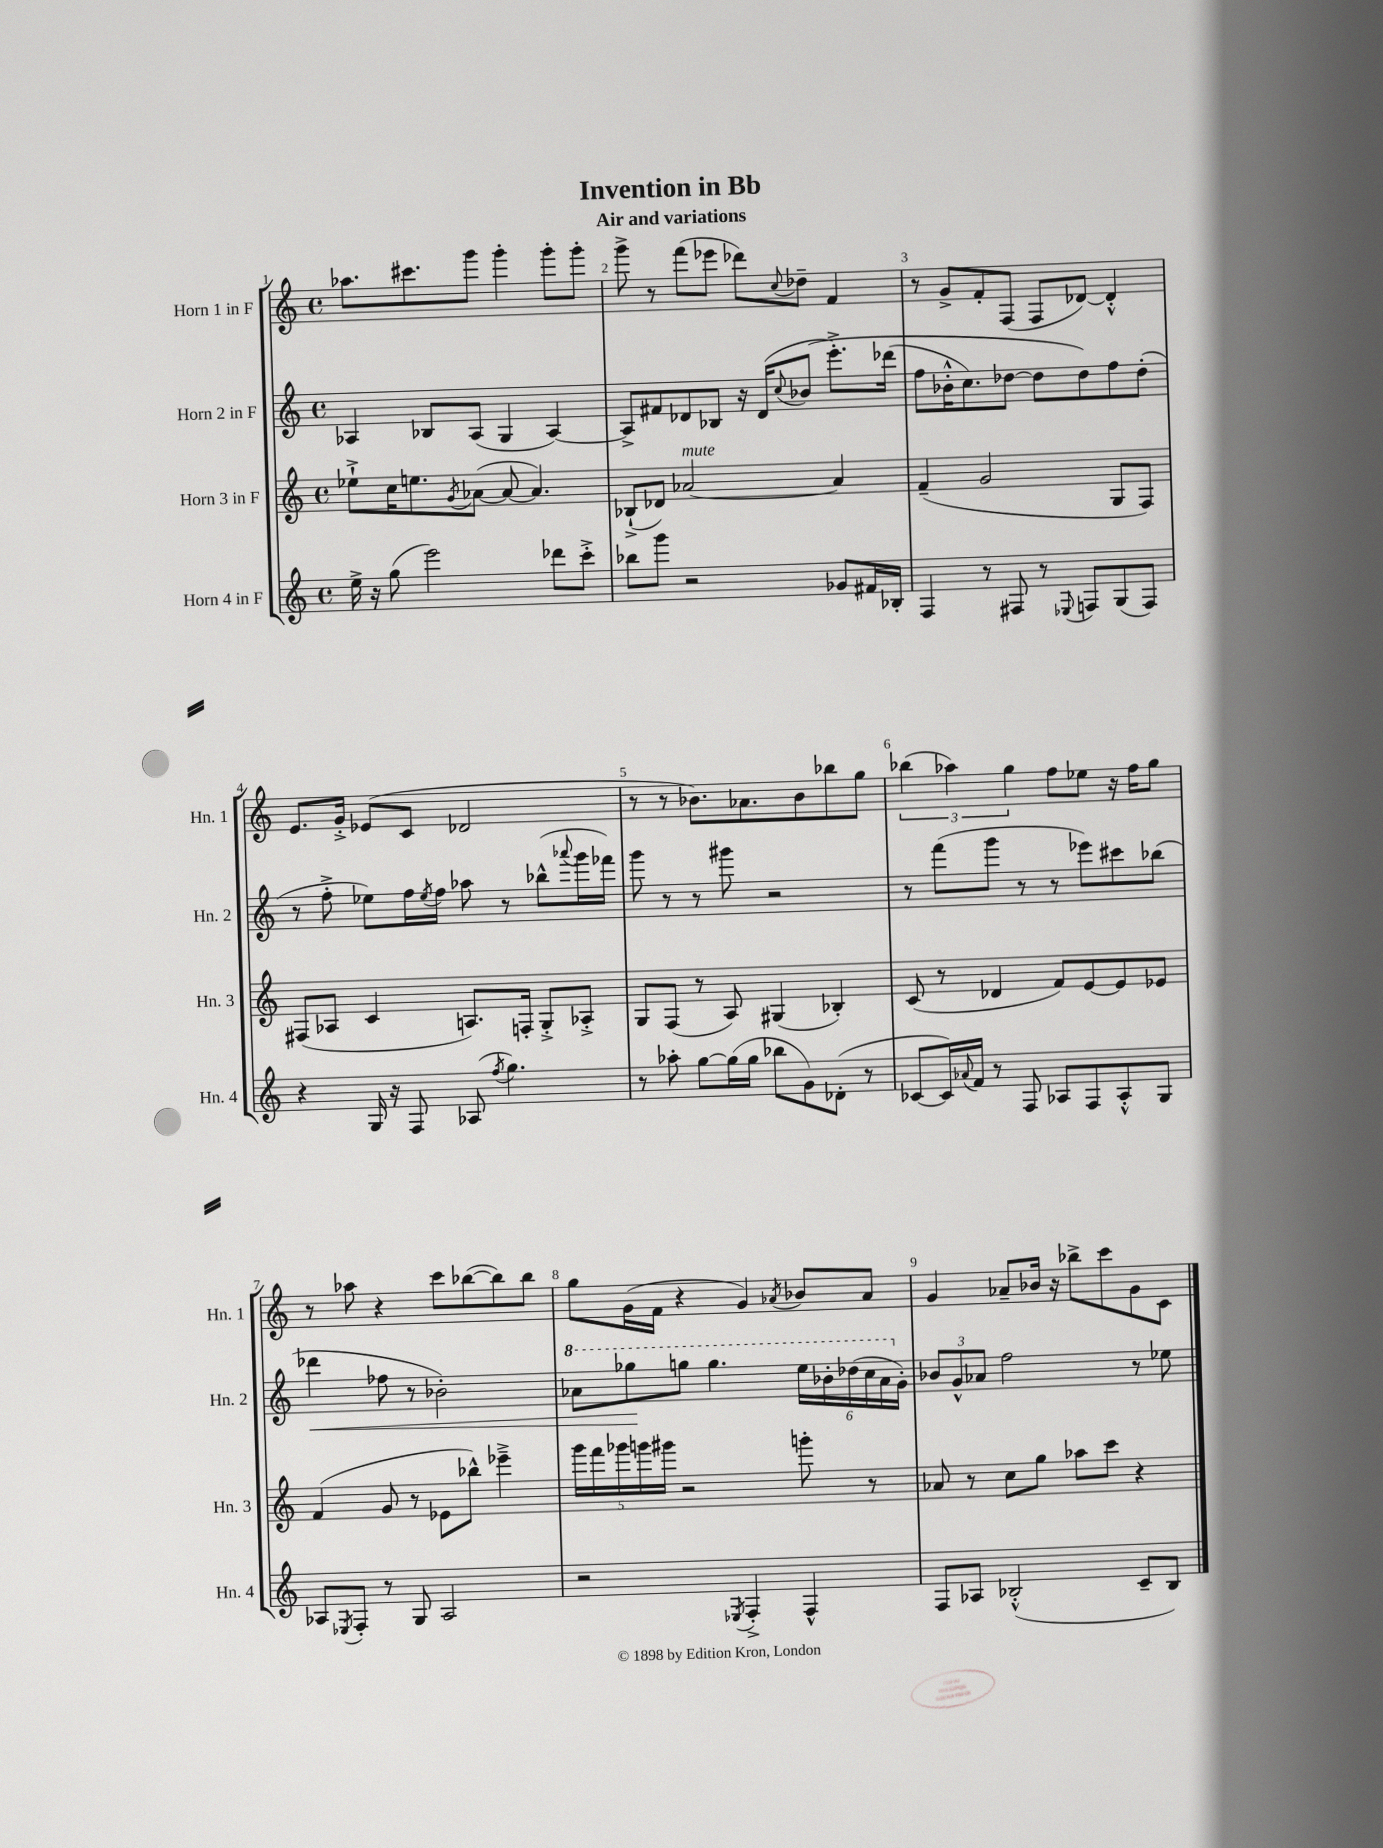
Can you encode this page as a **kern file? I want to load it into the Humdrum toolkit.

**kern	**kern	**kern	**dynam	**kern
*part4	*part3	*part2	*part2	*part1
*staff4	*staff3	*staff2	*staff2	*staff1
*I"Horn 4 in F	*I"Horn 3 in F	*I"Horn 2 in F	*	*I"Horn 1 in F
*I'Hn. 4	*I'Hn. 3	*I'Hn. 2	*	*I'Hn. 1
*clefG2	*clefG2	*clefG2	*	*clefG2
*k[]	*k[]	*k[]	*	*k[]
*M4/4	*M4/4	*M4/4	*	*M4/4
*met(c)	*met(c)	*met(c)	*	*met(c)
=1	=1	=1	=1	=1
16ee^\	8ee-X`^\L	4A-X/	.	8.aa-X\L
16r	.	.	.	.
(8gg\	16cc\K	.	.	.
.	8.een\	.	.	8.ccc#X\
2eee\)	.	8B-X/L	.	.
.	8qg/	.	.	.
.	([8a-X\J	(8A-/J	.	8ggg\J
.	8a-/_	4G/	.	4ggg'\
.	4.a-/])	.	.	.
8ddd-X\L	.	[4A-/)	.	8ggg'\L
8ccc'^\J	.	.	.	8ggg'\J
=2	=2	=2	=2	=2
8bb-X\L	(8B-X`^/L	8A-^/L]	.	8ggg^\
8ggg\J	8d-X/J)	8f#X/	.	8r
!	!LO:TX:a:i:t=mute	!	!	!
2r	[2a-X/	8d-X/	.	(8fff\L
.	.	8B-X/J	.	8eee-X\J
.	.	16r	.	8ddd-X\L)
.	.	(16d-/KL	.	.
.	.	8qqcc/	.	8qqcc/
.	.	(8b-X/J	.	8dd-X~\J
8g-X/L	4a-/]	8.eee'^\L)	.	4f/
16f#X/L	.	.	.	.
16B-X'/JJ	.	(16ddd-X\Jk	.	.
=3	=3	=3	=3	=3
4F/	(4f~/	8ff\L	.	8r
.	.	16b-X'^^\K	.	8g^/L
.	.	8.cc\)	.	.
8r	2g/	.	.	8f'/
8F#X/	.	[8dd-X\J	.	(8F/J
8r	.	8dd-\L]	.	8F/L
8qqE-X/	.	.	.	.
8Fn/L	.	8dd-\)	.	[8d-X/J)
(8G/	8G/L	8ff\	.	4d-'^^/]
8F/J)	8F/J)	(8dd-'\J	.	.
!!LO:LB:g=z
=4	=4	=4	=4	=4
4r	(8F#X/L	8r	.	8.e/L
.	8A-X/J	8ff'^\	.	.
.	.	.	.	16g'^/Jk
16G/	4c/	8ee-X\L)	.	(8e-X/L
16r	.	.	.	.
8F/	.	16ff\L	.	8c/J
.	.	8qee-/	.	.
.	.	16ff\JJ	.	.
(8A-X/	8.An/L)	8aa-X\	.	2d-X/
8qff/	.	.	.	.
4.gg\)	.	8r	.	.
.	16Fn'/Jk	.	.	.
.	8G'^/L	(8bb-X^^\L	.	.
.	.	8qqaaa-X/	.	.
.	8A-X'^/J	16ggg\L	.	.
.	.	16fff-X\JJ)	.	.
=5	=5	=5	=5	=5
8r	8G/L	8ggg\	.	8r
8aa-X'\	(8F/J	8r	.	8r
[8gg\L	8r	8r	.	8.b-X\L)
(16gg\L]	8A/)	8ggg#X\	.	.
16gg\JJ	.	.	.	8.a-X\
8bb-X\L	(4G#X/	2r	.	.
8g\)	.	.	.	8b-\
(8d-X'\J	4B-X'/)	.	.	8bb-X\
8r	.	.	.	8gg\J
=6	=6	=6	=6	=6
[8c-X/L	(8c/	8r	.	(6bb-X\
16c-/L])	8r	(8fff\L	.	.
.	.	.	.	6aa-X\)
8qqa-X/	.	.	.	.
16f/JJ	.	.	.	.
8r	4d-X/	8ggg\J	.	.
.	.	.	.	6gg\
8F/	.	8r	.	.
8A-X/L	8f/L)	8r	.	8ff\L
8F/	[8e/	8eee-X\L)	.	8ee-X\J
8A-'^^/	8e/]	8ccc#X\	.	16r
.	.	.	.	16ff\KL
8G/J	8e-X/J	(8bb-X\J	.	8gg\J
!!LO:LB:g=z
=7	=7	=7	=7	=7
!	!	!	!LO:HP:b	!
8A-X/L	(4f/	4ddd-X\	<	8r
8qE-X/	.	.	.	.
8F'/J	.	.	.	8aa-X\
8r	8g/	8ff-X\	.	4r
8G/	8r	8r	.	.
2A-/	8e-X\L	2b-X'\)	.	8ccc\L
.	8bb-X^^\J)	.	.	([8bb-X\
.	4eee-X~^\	.	.	8bb-\])
.	.	.	.	8bb-\J
=8	=8	=8	=8	=8
*	*	*8va	*	*
2r	20ggg\LL	8aa-X\L	.	8gg\L
.	20fff\	.	.	.
.	20ggg-X\	.	.	.
.	.	8ggg-X\	.	(16g\L
.	20gggn\	.	.	.
.	.	.	.	16f\JJ
.	20ggg#X\JJ	.	.	.
.	2r	8gggn\J	[	4r
.	.	4.ggg\	.	.
8qE-X/	.	.	.	.
4F'^/	.	.	.	4g/)
.	.	.	.	8qa-X/
4F^^/	8gggn'\	24eee\LL	.	8b-X/L
.	.	24bb-X'\	.	.
.	.	(24ddd-X\	.	.
.	8r	24ccc\	.	8a-/J
.	.	24aa-\	.	.
*	*	*X8va	*	*
.	.	24g'\JJ)	.	.
=9	=9	=9	=9	=9
8F/L	8a-X/	12b-X/L	.	4g/
.	.	12g^^/	.	.
8A-X/J	8r	.	.	.
.	.	12a-X/J	.	.
(2B-X'^^/	8cc\L	2ff\	.	8a-X~/L
.	8gg\J	.	.	16b-X/Jk
.	.	.	.	16r
.	8aa-X\L	.	.	8bb-X^\L
.	8ccc\J	.	.	8ccc\
8c~/L	4r	8r	.	8g\
8B-/J)	.	8ee-X\	.	8c\J
==	==	==	==	==
*-	*-	*-	*-	*-
